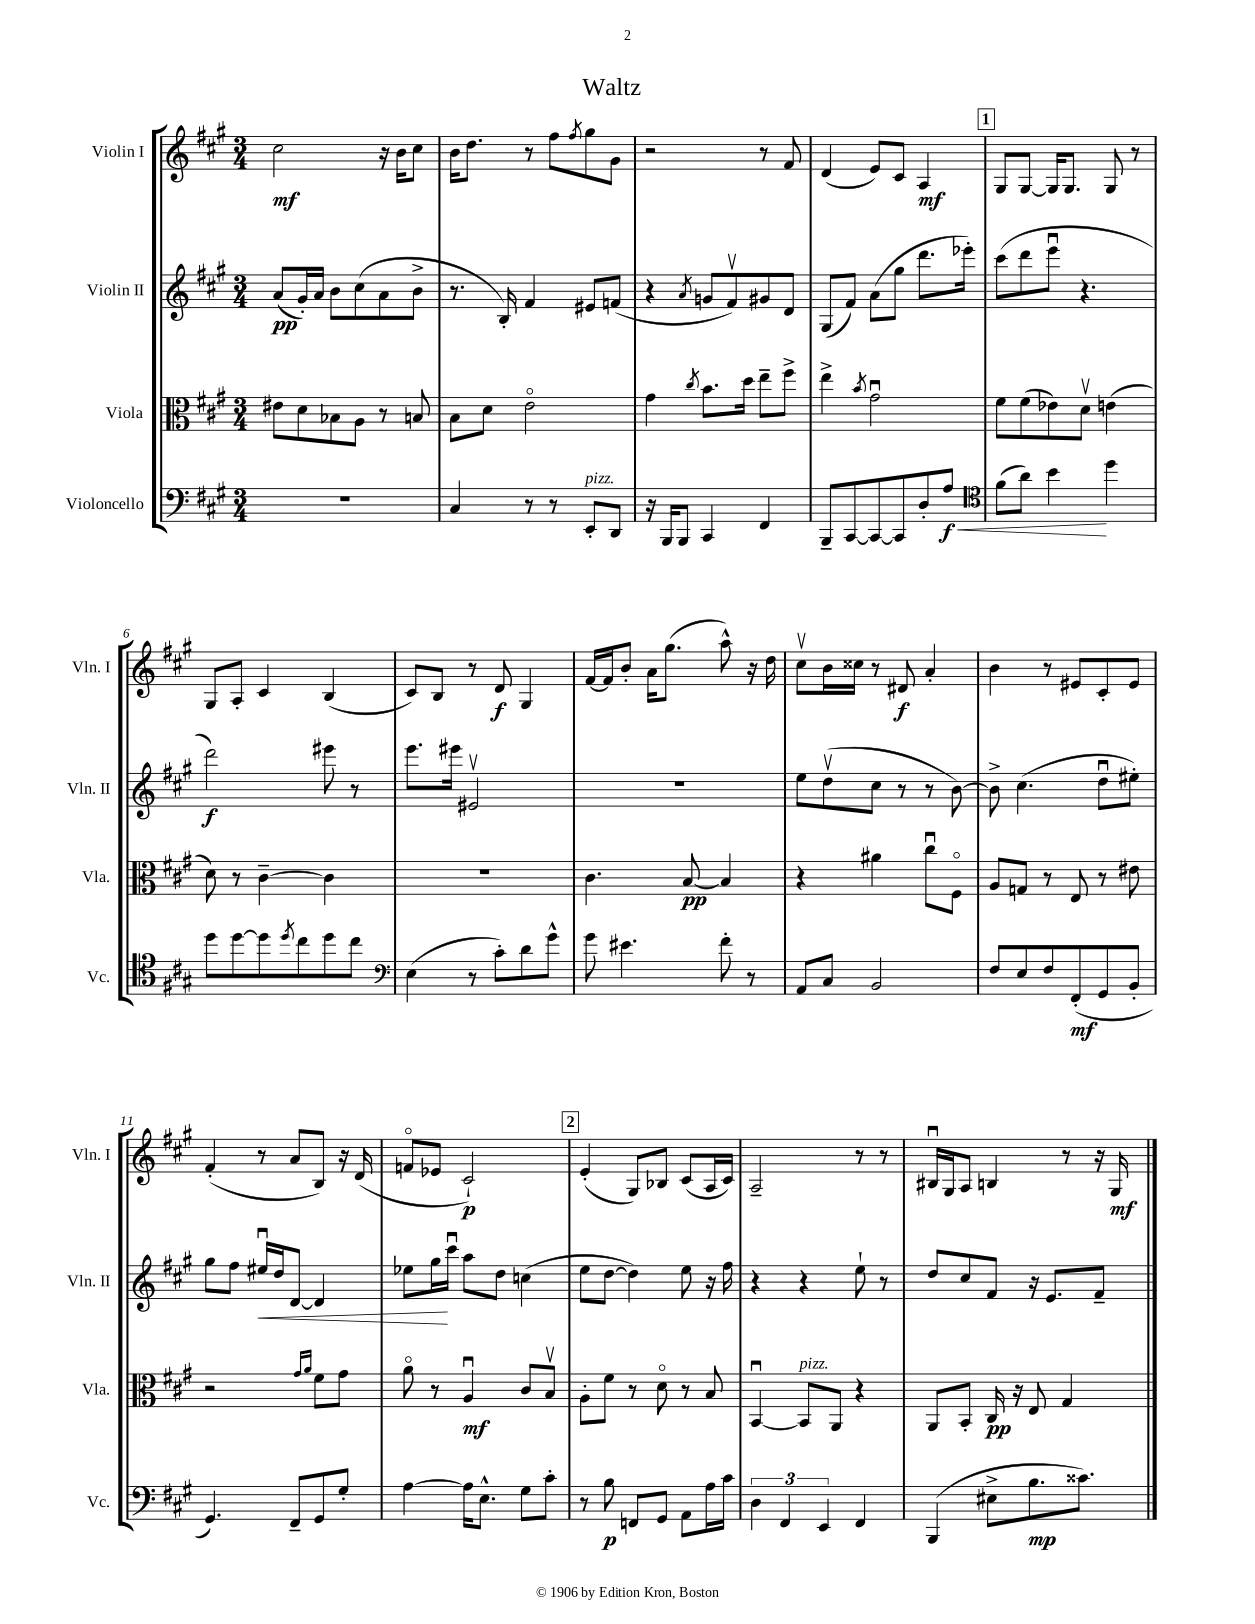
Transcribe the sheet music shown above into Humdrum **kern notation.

**kern	**kern	**kern	**kern
*staff4	*staff3	*staff2	*staff1
*clefF4	*clefC3	*clefG2	*clefG2
*k[f#c#g#]	*k[f#c#g#]	*k[f#c#g#]	*k[f#c#g#]
*M3/4	*M3/4	*M3/4	*M3/4
2.r	8e#	(8a	2cc#
.	8d	16g#')	.
.	.	16a	.
.	8B-	8b	.
.	8A	(8cc#	.
.	8r	8a	16r
.	.	.	16b
.	8B	8b^	8cc#
=	=	=	=
4C#	8B	8.r	16b
.	.	.	8.dd
.	8d	.	.
.	.	16B')	.
8r	2eo	4f#	8r
8r	.	.	8ff#
.	.	.	8qff#
8EE'	.	8e#	8gg#
8DD	.	(8f	8g#
=	=	=	=
16r	4g#	4r	2r
16BBB	.	.	.
8BBB	.	.	.
.	8qcc#	8qa	.
4CC#	8.b	8g	.
.	.	8f#v)	.
.	16dd	.	.
4FF#	8ee~	8g#	8r
.	8ff#^	8d	8f#
=	=	=	=
8BBB~	4ee^	(8G#	(4d
[8CC#	.	8f#)	.
.	8qb	.	.
8CC#_	2g#u	(8a	8e)
8CC#]	.	8gg#	8c#
8D'	.	8.ddd	4A
8A	.	.	.
.	.	16eee-')	.
=	=	=	=
*clefC4	*	*	*
(8f#	8f#	(8ccc#	8G#
8a)	(8f#	8ddd	[8G#
4b	8e-)	8eeeu	16G#]
.	.	.	8.G#
.	8dv	4.r	.
4dd	(4e	.	8G#
.	.	.	8r
=	=	=	=
8dd	8d)	2ddd)	8G#
[8dd	8r	.	8A'
8dd]	[4c#~	.	4c#
8qdd	.	.	.
8cc#	.	.	.
8dd	4c#]	8eee#	(4B
8cc#	.	8r	.
=	=	=	=
*clefF4	*	*	*
(4E	2.r	8.eee	8c#)
.	.	.	8B
.	.	16eee#	.
8r	.	2e#v	8r
8c#')	.	.	8d
8d	.	.	4G#
8g#^^	.	.	.
=	=	=	=
8g#	4.c#	2.r	[16f#
.	.	.	16f#]
4.e#	.	.	8b'
.	.	.	16a
.	.	.	(8.gg#
.	[8B	.	.
8f#'	4B]	.	8aa^^)
8r	.	.	16r
.	.	.	16dd
=	=	=	=
8AA	4r	8ee	8cc#v
8C#	.	(8ddv	16b
.	.	.	16cc##
2BB	4a#	8cc#	8r
.	.	8r	8d#
.	8cc#u	8r	4a'
.	8F#o	[8b)	.
=	=	=	=
8F#	8A	8b^]	4b
8E	8G	(4.cc#	.
8F#	8r	.	8r
(8FF#'	8E	.	8e#
8GG#	8r	8ddu	8c#'
8BB'	8e#	8ee#')	8e#
=	=	=	=
4.GG#)	2r	8gg#	(4f#'
.	.	8ff#	.
.	.	16ee#u	8r
.	.	16dd	.
8FF#~	.	[8d	8a
.	16qqg#	.	.
.	16qqa	.	.
8GG#	8f#	4d]	8B)
8G#'	8g#	.	16r
.	.	.	(16d
=	=	=	=
[4A	8ao	8ee-	8fo
.	8r	16gg#	8e-
.	.	16ccc#u	.
16A]	4Au	8aa	2c#`)
8.E^^	.	.	.
.	.	8dd	.
8G#	8c#	(4cc	.
8c#'	8Bv	.	.
=	=	=	=
8r	8A'	8ee	(4e'
8B	8f#	[8dd	.
8FF	8r	4dd])	8G#)
8GG#	8do	.	8B-
8AA	8r	8ee	(8c#
16A	8B	16r	16A
16c#	.	16ff#	16c#)
=	=	=	=
6D	[4BBu	4r	2A~
6FF#	.	.	.
.	8BB]	4r	.
6EE	.	.	.
.	8AA	.	.
4FF#	4r	8ee`	8r
.	.	8r	8r
=	=	=	=
(4BBB	8AA	8dd	16B#u
.	.	.	16G#
.	8BB'	8cc#	8A
8E#^	16C#	8f#	4B
.	16r	.	.
8.B	8E	16r	.
.	.	8.e	.
.	4G#	.	8r
8.c##)	.	.	.
.	.	8f#~	16r
.	.	.	16G#
==	==	==	==
*-	*-	*-	*-
